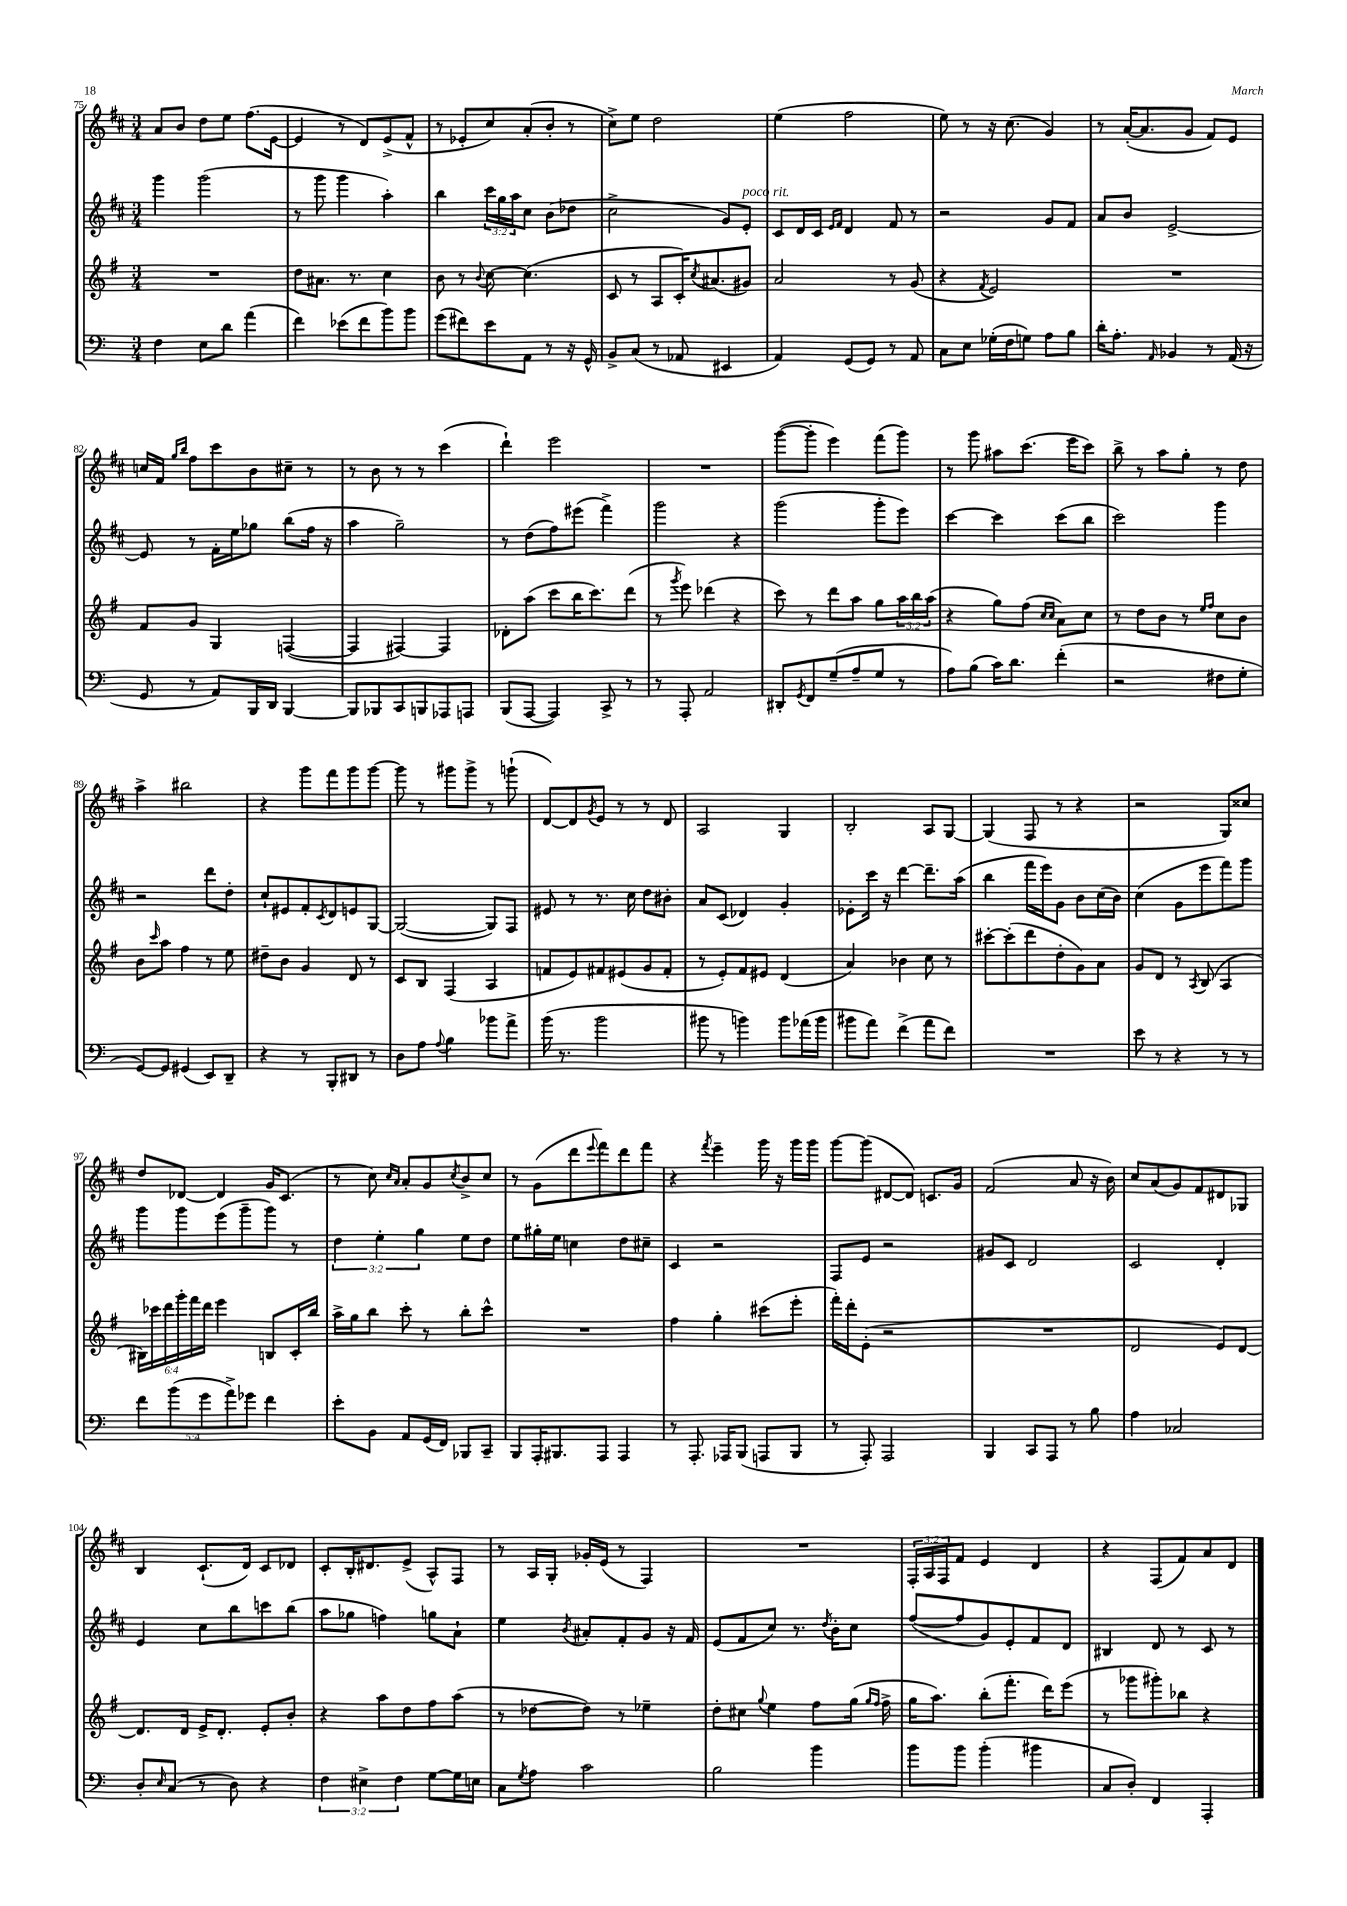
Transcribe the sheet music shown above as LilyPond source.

<<
\new StaffGroup <<
\new Staff = "s0" {
    \clef treble \key d \major \numericTimeSignature \time 3/4 \override Staff.TupletNumber.text = #tuplet-number::calc-fraction-text
    a'8 b'8 d''8 e''8 fis''8.( e'16~ |
    e'4 r8 d'8) e'8->( fis'8-^ |
    r8 ees'8-. cis''8) a'8-.( b'8-. r8 |
    cis''8->) e''8 d''2 |
    e''4( fis''2 |
    e''8) r8 r16 cis''8.( g'4) |
    r8 a'16~-.( a'8. g'8 fis'8) e'8 |
    c''16 fis'16 \grace { g''16 b''16 } fis''8 cis'''8 b'8 cis''8-- r8 |
    r8 b'8 r8 r8 cis'''4( |
    d'''4-!) e'''2 |
    R2. |
    g'''8~( g'''8-. e'''4) fis'''8( g'''8) |
    r8 g'''8 ais''8 cis'''8.( e'''16 cis'''8) |
    b''8-> r8 a''8 g''8-. r8 d''8 |
    a''4-> bis''2 |
    r4 g'''8 fis'''8 g'''8 g'''8~ |
    g'''8 r8 gis'''8 gis'''8-> r8 g'''8-!( |
    d'8~) d'8 \acciaccatura { g'8 } e'8 r8 r8 d'8 |
    a2 g4 |
    b2-. a8 g8~ |
    g4( fis8 r8 r4 |
    r2 g8) cisis''8 |
    d''8 des'8~ des'4 g'16 cis'8.( |
    r8 cis''8) \grace { cis''16 a'16 } a'8-. g'8 \acciaccatura { cis''8 } b'8-> cis''8 |
    r8 g'8( d'''8 \appoggiatura { e'''8 } fis'''8) d'''8 fis'''8 |
    r4 \acciaccatura { fis'''8 } e'''4-- g'''16 r16 g'''16 g'''16 |
    g'''8~ g'''8( dis'8~ dis'8) c'8. g'16 |
    fis'2( a'8 r16 b'16) |
    cis''8 a'8( g'8) fis'8 dis'8 ges8 |
    b4 cis'8.-!( d'16) cis'8 des'8 |
    cis'8-. b16-. dis'8. e'8->( a8-^) fis8 |
    r8 a16 g16-. ges'16-. e'16( r8 fis4) |
    R2. |
    \tuplet 3/2 { fis16-. a16 fis16 } fis'8 e'4 d'4 |
    r4 fis8( fis'8) a'8 d'8 \bar "|." |
}
\new Staff = "s1" {
    \clef treble \key d \major \numericTimeSignature \time 3/4 \override Staff.TupletNumber.text = #tuplet-number::calc-fraction-text
    g'''4 g'''2( |
    r8 g'''8 g'''4 a''4-.) |
    b''4 \tuplet 3/2 { cis'''16 g''16 a''16 } cis''8 b'8( des''8 |
    cis''2-> g'8) e'8-.^\markup { \italic "poco rit." } |
    cis'8 d'16 cis'16 \grace { e'16 fis'16 } d'4 fis'8 r8 |
    r2 g'8 fis'8 |
    a'8 b'8 e'2~-> |
    e'8 r8 fis'16-. e''16 ges''8 b''8( fis''16 r16 |
    a''4 g''2--) |
    r8 d''8( fis''8) eis'''8( fis'''4->) |
    g'''2 r4 |
    g'''2( g'''8-. e'''8) |
    cis'''4~ cis'''4 cis'''8( b''8 |
    cis'''2) g'''4 |
    r2 d'''8 d''8-. |
    cis''8-! eis'8 fis'8-. \acciaccatura { cis'8 } d'8 e'8 g8~ |
    g2~( g8) fis8 |
    eis'8 r8 r8. cis''16 d''8 bis'8-. |
    a'8 cis'8( des'4) g'4-. |
    ees'8-. cis'''16 r16 d'''4~ d'''8.-- a''16( |
    b''4 fis'''16 e'''16) g'8 b'8 cis''16( b'16) |
    cis''4( g'8 e'''8 fis'''8) g'''8 |
    g'''8 g'''8 e'''8( g'''8-- g'''8) r8 |
    \tuplet 3/2 { d''4 e''4-. g''4 } e''8 d''8 |
    e''8 gis''16-. e''16 c''4 d''8 cis''8-- |
    cis'4 r2 |
    fis8 e'8 r2 |
    gis'8 cis'8 d'2 |
    cis'2 d'4-. |
    e'4 cis''8 b''8 c'''8 b''8( |
    a''8 ges''8 f''4) g''8 a'8-! |
    e''4 \acciaccatura { b'8 } ais'8-. fis'8-. g'8 r16 fis'16 |
    e'8( fis'8 cis''8) r8. \acciaccatura { d''8 } b'16-. cis''8 |
    fis''8~( fis''8 g'8) e'8-. fis'8 d'8 |
    bis4 d'8 r8 cis'8 r8 \bar "|." |
}
\new Staff = "s2" {
    \clef treble \key g \major \numericTimeSignature \time 3/4 \override Staff.TupletNumber.text = #tuplet-number::calc-fraction-text
    R2. |
    d''8 ais'8. r8. c''4 |
    b'8 r8 \appoggiatura { b'8 } c''8~ c''4.( |
    c'8 r8 a8 c'16-.) \acciaccatura { c''8 } ais'8.( gis'8) |
    a'2 r8 g'8( |
    r4 \acciaccatura { fis'8 } e'2) |
    R2. |
    fis'8 g'8 g4 f4~( |
    f4 fis4~) fis4 |
    des'8-. a''8( c'''8 b''16 c'''8.) d'''8( |
    r8 \acciaccatura { g'''8 } e'''8) des'''4( r4 |
    c'''8) r8 d'''8 a''8 g''8 \tuplet 3/2 { a''16 b''16 a''16( } |
    r4 g''8) fis''8( \grace { c''16 c''16 } a'8) c''8 |
    r8 d''8 b'8 r8 \grace { e''16 fis''16 } c''8 b'8 |
    b'8 \grace { c'''16 } a''8 fis''4 r8 e''8 |
    dis''8-- b'8 g'4 d'8 r8 |
    c'8 b8 fis4( a4 |
    f'8 e'8) fis'8 eis'8( g'8 fis'8-. |
    r8 e'8-.) fis'8 eis'8 d'4( |
    a'4) bes'4 c''8 r8 |
    cis'''8~-. cis'''8-.( d'''8 d''8-. g'8) a'8 |
    g'8 d'8 r8 \acciaccatura { a8 } b8( a4 |
    \tuplet 6/4 { bis16) ces'''16 d'''16 g'''16-. fis'''16 d'''16 } e'''4 b8 c'16-. b''16 |
    a''16-> g''16 b''8 c'''8-. r8 b''8-. c'''8-^ |
    R2. |
    fis''4 g''4-. cis'''8( e'''8-. |
    fis'''16-.) d'''16-. e'8-.( r2 |
    R2. |
    d'2 e'8) d'8~ |
    d'8. d'16 e'16-> d'8.-. e'8-. b'8-. |
    r4 a''8 d''8 fis''8 a''8( |
    r8 des''8~ des''8) r8 ees''4-- |
    d''8-. cis''8 \appoggiatura { g''8 } e''4 fis''8 g''16( \grace { g''16 fis''16 } fis''16-> |
    g''16 a''8.) b''8-.( fis'''8.-. d'''16) e'''8( |
    r8 ges'''8 gis'''8-.) bes''8 r4 \bar "|." |
}
\new Staff = "s3" {
    \clef bass \key c \major \numericTimeSignature \time 3/4 \override Staff.TupletNumber.text = #tuplet-number::calc-fraction-text
    f4 e8 d'8 a'4( |
    f'4) ees'8( f'8 b'8) b'8 |
    g'8( fis'8) e'8 a,8 r8 r16 g,16-^ |
    b,8-> c8( r8 aes,8 eis,4 |
    a,4) g,8( g,8) r8 a,8 |
    c8 e8 ges16-.( f16 g8) a8 b8 |
    d'16-. a8.-. \grace { a,16 } bes,4 r8 a,16( r16 |
    g,8 r8 a,8) b,,16 d,16 b,,4~ |
    b,,8 bes,,8 c,8 b,,8 aes,,8 a,,8 |
    b,,8( a,,8~ a,,4) c,8-> r8 |
    r8 a,,8-. a,2 |
    dis,8-. \acciaccatura { g,8 } f,8 g8--( a8-- g8 r8 |
    a8) b8( c'16) d'8. f'4-.( |
    r2 fis8 g8-. |
    g,8~) g,8 gis,4( e,8) d,8-- |
    r4 r8 b,,8-. dis,8 r8 |
    d8 a8 \appoggiatura { a8 } b4 bes'8 a'8-> |
    b'16( r8. b'2 |
    bis'8 r8 b'4) b'8 aes'16( b'16 |
    bis'8 a'8) f'4->( a'8 f'8) |
    R2. |
    e'8 r8 r4 r8 r8 |
    \tuplet 5/4 { f'8 b'8( g'8 a'8->) ges'8 } f'4 |
    e'8-. b,8 a,8 g,16( f,16) bes,,8 c,8-- |
    b,,8 a,,16-. bis,,8. a,,8 a,,4 |
    r8 a,,8.-. aes,,16 b,,8( a,,8 b,,8 |
    r8 a,,8-.) a,,2 |
    b,,4 c,8 a,,8 r8 b8 |
    a4 ces2 |
    d8-. \grace { e16 } c8( r8 d8) r4 |
    \tuplet 3/2 { f4 eis4-> f4 } g8~ g16 e16 |
    c8 \acciaccatura { g8 } a8 c'2 |
    b2 b'4 |
    b'8 b'8 b'4-.( bis'4 |
    c8 d8-.) f,4 a,,4-. \bar "|." |
}
>>
>>
\layout { \context { \Score currentBarNumber = #75 } }
